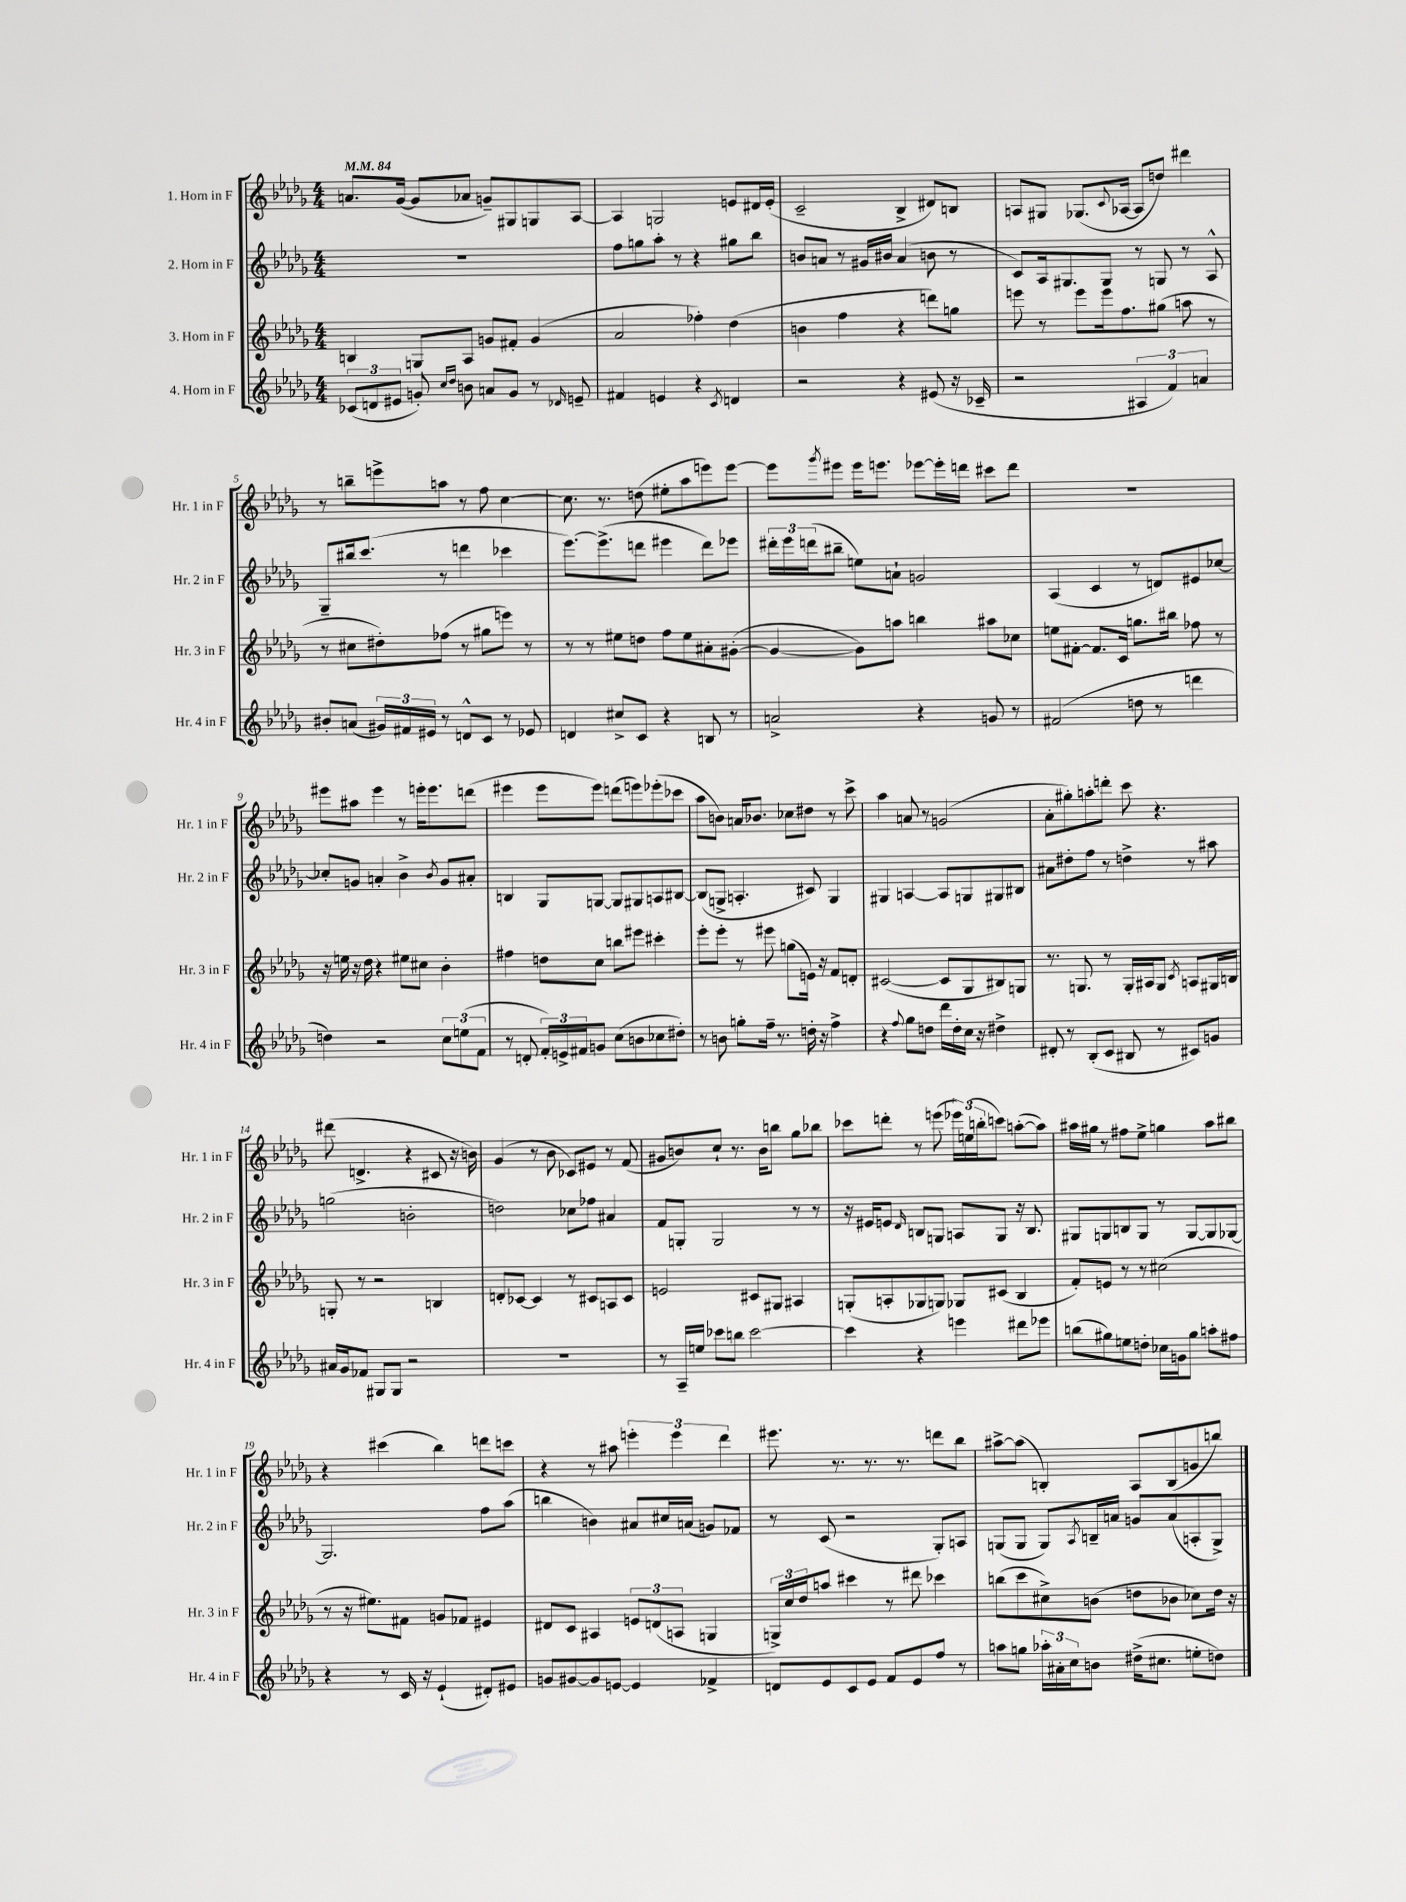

**kern	**kern	**kern	**kern
*staff4	*staff3	*staff2	*staff1
*clefG2	*clefG2	*clefG2	*clefG2
*k[b-e-a-d-g-]	*k[b-e-a-d-g-]	*k[b-e-a-d-g-]	*k[b-e-a-d-g-]
*M4/4	*M4/4	*M4/4	*M4/4
*MM84	*MM84	*MM84	*MM84
(12c-/L	4B/	1r	8.a/L
12d/	.	.	.
12e#/J	.	.	.
.	.	.	([16g-/Jk
8g'/)	8G/L	.	8g-/]L
16qqcc/LL	.	.	.
16qqdd-/JJ	.	.	.
8b\	8A-/J	.	8a-/J
8a/L	8g/L	.	8g~/L)
8g/J	8f#'/J	.	8G#/
8r	(4g/	.	8G/
16qqd-/	.	.	.
8e~/	.	.	[8A-/J
=	=	=	=
4f#/	2a-/	8ff\L	4A-/]
.	.	8gg\	.
4e/	.	8aa-'\J	2G/
.	.	8r	.
4r	4ff-'\)	4r	.
8qc/	.	.	.
4d/	(4dd-\	8gg#\L	8e/L
.	.	8bb-\J	16d#/L
.	.	.	(16e'/JJ
=	=	=	=
2r	4b\	8b/L	2c~/
.	.	8a/J	.
.	4ff\	8r	.
.	.	16g#/LL	.
.	.	16b#/JJ	.
4r	4r	(4a/	4B-^/
(8e#/	8ddd\L)	8b\	8d#/L)
16r	8gg\J	8r	8B/J
16c-~/	.	.	.
=	=	=	=
2r	8eee\	8c/L)	8A/L
.	8r	16A-/k	8G#/J
.	.	8.G#/	.
.	8eee\L	.	(8.G-/L
.	16eee\k	8G#/J	.
.	.	.	8qqc/
.	8.ff\	.	[16A-/Jk
6A#/	.	8r	8A-/]L
.	(8gg#\J	8G/	8dd/J)
6f/)	.	.	.
.	8aa\	8r	4ddd#\
6a/	.	.	.
.	8r	8A-^^/	.
=	=	=	=
8b#'/L	8r	8G-~/L	8r
(8a/J	8cc#\L	16bb#/k	8bb~\L
.	.	(8.ccc/J	.
24g#/LL)	8dd#'\)	.	8eee^\
24f#/	.	.	.
24e#/JJ	.	.	.
8r	(8ff-\J	8r	8aa\J
8d^^/L	8r	4ddd\	8r
8c/J	8gg#\L	.	8ff\
8r	8eee\J)	4ccc-\	[4cc\
8e-/	8r	.	.
=	=	=	=
4d/	8r	[8.eee-\L)	8.cc\]
.	8r	.	.
.	.	(8.eee-^\]	8.r
8cc#^/L	8ee#\L	.	.
8c/J	8dd\J	8ddd\J	(8dd\
4r	8ff\L	4eee#\	8ee#'\L
.	8ee#\	.	8aa-\
8B/	8a#'\	8ddd\L)	8eee\)
8r	([8g#'\J	8eee-\J	[8eee\J
=	=	=	=
2a^/	4g#/_	24ddd#'\LL	8eee\]L
.	.	24eee-\	.
.	.	(24ddd\J	.
.	.	.	8qggg-/
.	.	8bb#~\J	8eee#\J
.	8g#\]L)	8ee\L)	16eee#\LK
.	.	.	8.eee\J
.	8aa\J	8a`\J	.
4r	4bb\	2g/	[8eee-\L
.	.	.	16eee-'\]L
.	.	.	16ddd\JJ
8g/	8aa#\L	.	8ccc#\L
8r	8cc-\J	.	8ddd\J
=	=	=	=
(2f#/	8ee\L	(4A-/	1r
.	[8f#'\J	.	.
.	8.f#/]L	4c/	.
.	16c/Jk	.	.
8dd\	8.gg\L	8r	.
8r	.	8d/L)	.
.	16bb#\Jk	.	.
4ddd\	8ff-\	8e#/	.
.	8r	[8cc-/J	.
=	=	=	=
4dd\)	16r	8cc-'/]L	8eee#\L
.	16ee\	.	.
.	16r	8g/J	8aa#\J
.	16dd-\	.	.
2r	4r	4a'/	4eee#\
.	8ee#\L	4b-^\	8r
.	8cc#\J	.	16eee'\LK
.	.	.	8.eee\
.	.	8qb-/	.
12cc\L	4b-'\	8g/L	.
(12ee\	.	.	.
.	.	8a#'/J	(8ddd\J
12f\J	.	.	.
=	=	=	=
8r	4ff#\	4B/	4eee#\
8d'/	.	.	.
24f'/LL)	8dd\L	8G-/L	8eee#\L
24e^/	.	.	.
24f#/J	.	.	.
8g/J	8cc\J	[8G/J	8eee#\J)
(8cc\L	8bb\L	8G/]L	(8ddd\L
8b\	8eee#\J	8G#/	8eee\)
8cc-\	4ccc#'\	8A/	(8eee-'\
8dd#'\J)	.	[8B#/J	8ccc-\J
=	=	=	=
8r	8eee-'\L	(8B#/]L	8aa-\L
8b\	8eee-'\J	8G^/J	8b\J)
8gg'\L	8r	4.A'/	16a/LK
.	.	.	8.b-/J
16ff~\Jk	8eee#\	.	.
8.r	.	.	.
.	(8gg\L	.	8cc-\L
16dd'\	16e\Jk)	8c#/)	8dd#\J
16r	16r	.	.
4ff^\	8f/L	4G/	8r
.	8d'/J	.	8ccc^\
=	=	=	=
4r	([2c#/	4G#/	4aa-\
8qqff/	.	.	.
8gg-\L	.	[4A/	8a/
8dd\J	.	.	8r
16ddd-\LL	8c#/]L	8A/]L	(2g/
16dd'\	.	.	.
16cc\JJ	8G-/	8G/	.
16r	.	.	.
4dd#^\	8B#/)	8G#/	.
.	8G/J	8B#/J	.
=	=	=	=
8d#'/	8.r	8a#\L	8a-'\L
8r	.	8dd#'\	8gg#'\)
.	8.G/	.	.
(8B-'/L	.	8ff\J	8aa'\
8c/J	8r	8r	8ddd'\J
8B#/	16G'/LL	4dd^\	8ccc\
.	16A#/J	.	.
8r	8G/J	.	4.r
.	8qc/	.	.
8c#/L)	8A/L	8r	.
8g/J	16G#/L	8aa#\	.
.	16B/JJ	.	.
=	=	=	=
16a#/LL	8G'/	(2gg\	(8ddd#\
16g-/J	.	.	.
8f-/J	8r	.	4.d^/
8G#/L	2r	.	.
8G#/J	.	.	.
2r	.	2b'\	4r
.	4B/	.	8c#/
.	.	.	16r
.	.	.	16b\)
=	=	=	=
1r	8d'/L	2dd\)	(4g-/
.	[8c-/J	.	.
.	4c-/]	.	8r
.	.	.	8b-\
.	8r	8cc-\L	8c-/L)
.	8c#/L	8ff-\J	8e#/J
.	8A/	4a#/	8r
.	8c#/J	.	(8f/
=	=	=	=
8r	2e/	8f/L	8g#/L
16A-~/LL	.	8G'/J	8b/)
16ee/JJ	.	.	.
8ccc-\L	.	2G/	8cc`/J
8bb\J	.	.	8.r
[2ccc-\	8c#/L	.	.
.	.	.	16b\LK
.	8G#/J	.	8bb\J
.	4A#/	8r	8gg-\L
.	.	8r	8bb-\J
=	=	=	=
4ccc-\]	(8G'/L	16r	8ccc-\L
.	.	16e#/LK	.
.	8A'/	8e/J	8ddd'\J
.	.	16qqd-/	.
4r	8G-/	8B/L	8r
.	8G/J)	8G/J	(8eee\
4eee\	8G-/L	8A/L	24eee-\LL)
.	.	.	(24ee\
.	.	.	24bb'\J
.	(8c#/J	8G/J	8ccc\J)
8ddd#\L	4B-/	16r	([8aa'\L
.	.	8.B/	.
8eee-\J	.	.	8aa\]J)
=	=	=	=
(8bb\L	8f'/L)	8G#/L	16aa#\LL
.	.	.	16gg#\JJ
8gg#\)	8e/J	8G/	8r
8ee\	8r	8B/	8ff#\L
8dd'\J	8r	8G/J	8ee-^\J
16cc-\LL	(2cc#\	8r	4gg\
16g\J	.	.	.
8gg#\J	.	[8G/L	.
8aa'\L	.	8G/]	8aa#\L
8ff#\J	.	[8G-/J	8bb#\J
=	=	=	=
4r	8r	2.G-/]	4r
.	16r	.	.
.	8.ee#\L)	.	.
8r	.	.	(4ccc#\
16c/	8f#\J	.	.
16r	.	.	.
(4e-`/	8g/L	.	4bb-\)
.	8f-/J	.	.
8d#'/L)	4e#/	8ff\L	8ddd\L
8e#/J	.	(8aa-\J	8ccc\J
=	=	=	=
8g/L	8d#/L	4bb\	4r
[8g#/	8c/J	.	.
8g#/]	4A#/	4b\)	8r
[8e/J	.	.	8aa#\
4e/]	12e/L	8a#/L	6eee'\
.	(12d/	.	.
.	.	16cc#/L	.
.	12A/J	.	6eee\
.	.	(16a/JJ	.
4f-^/	4G/	8g/L)	.
.	.	.	6ddd-\
.	.	8f-/J	.
=	=	=	=
8d/L	24G^/LL)	8r	8.eee#\
.	24cc/	.	.
.	24dd-/J	.	.
8e-/	8aa/J	(8c/	.
.	.	.	8.r
8c/	4ccc#\	2r	.
8e-/J	.	.	8.r
8f/L	8r	.	.
.	.	.	8.r
8e-/	8ddd#\	.	.
8ff/J	4ccc-\	8G-'/L)	8ddd\L
8r	.	8A/J	8bb-\J
=	=	=	=
8aa\L	(8bb\L	(8G/L	[8aa#^\L
8gg\J	8ccc\	8G/J	(8aa#\]J
24aa-'\LL	8cc#^\)	8G/L)	4B'/)
24a#'\	.	.	.
24cc\J	.	.	.
.	.	8qA-/	.
8b\J	(8b\J	16B~/L	.
.	.	16a/JJ	.
(16dd#^\LK	8dd\L	8g/L	8A-/L
8.cc#\J	.	.	.
.	8b-\J	(8a/	(8B/
8ee'\L	8cc-\L)	8A'/	8g/
8dd\J)	16dd\Jk	8G^/J)	8bb/J)
.	16r	.	.
==	==	==	==
*-	*-	*-	*-
